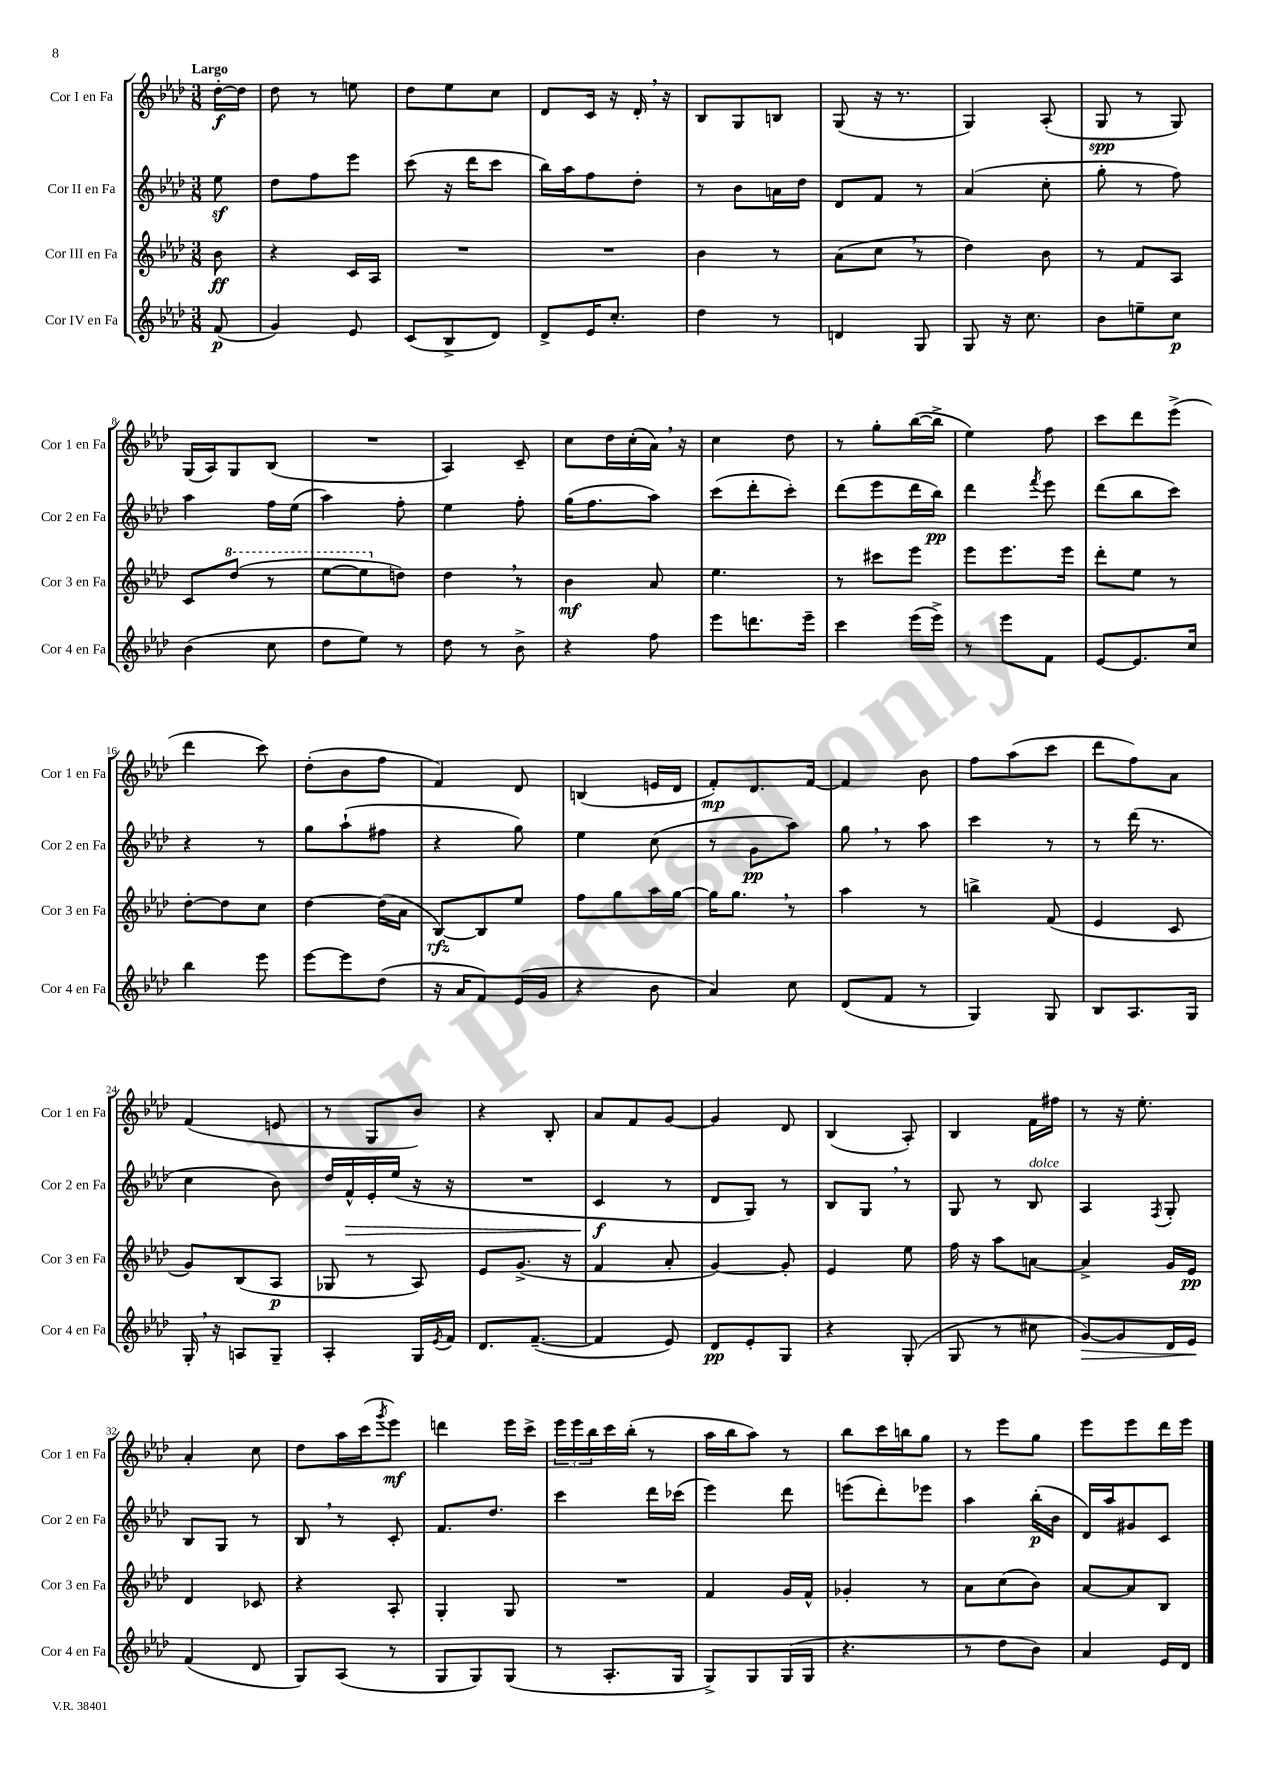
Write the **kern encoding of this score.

**kern	**kern	**kern	**kern
*staff4	*staff3	*staff2	*staff1
*clefG2	*clefG2	*clefG2	*clefG2
*k[b-e-a-d-]	*k[b-e-a-d-]	*k[b-e-a-d-]	*k[b-e-a-d-]
*M3/8	*M3/8	*M3/8	*M3/8
(8f	8b-	8ee-	[16dd-'
.	.	.	16dd-]
=	=	=	=
4g)	4r	8dd-	8dd-
.	.	8ff	8r
8e-	16c	8eee-	8ee
.	16A-	.	.
=	=	=	=
(8c	4.r	(8ccc	8dd-
8B-^	.	16r	8ee-
.	.	16ddd-	.
8d-)	.	8ccc	8cc
=	=	=	=
8d-^	4.r	16bb-)	8d-
.	.	16aa-	.
16e-	.	8ff	16c
8.cc'	.	.	16r
.	.	8dd-'	16d-'
.	.	.	16r
=	=	=	=
4dd-	4b-	8r	8B-
.	.	8b-	8G
8r	8r	16a	8B
.	.	16dd-	.
=	=	=	=
4d	(8a-	8d-	(8G
.	8cc	8f	16r
.	.	.	8.r
8G	8r	8r	.
=	=	=	=
8G	4dd-)	(4a-	4G)
16r	.	.	.
8.cc	.	.	.
.	8b-	8cc'	(8A-'
=	=	=	=
8b-	8r	8gg'	8G
8ee~	8f	8r	8r
8cc	8A-	8ff)	8G)
=	=	=	=
(4b-	8c	4aa-	(16G
.	.	.	16A-)
.	(8ddd-	.	8G
8cc	8r	16ff	(8B-
.	.	(16ee-	.
=	=	=	=
8dd-	[8eee-	4aa-)	4.r
8ee-)	8eee-]	.	.
8r	8dd)	8ff'	.
=	=	=	=
8dd-	4dd-	4ee-	4A-)
8r	.	.	.
8b-^	8r	8ff'	8c~
=	=	=	=
4r	4b-	(16gg	8cc
.	.	8.ff	.
.	.	.	16dd-
.	.	.	(16cc'
8ff	8a-	8aa-)	16a-)
.	.	.	16r
=	=	=	=
8eee-	4.ee-	(8ccc	4cc
8.ddd	.	8ddd-'	.
.	.	8ccc')	8dd-
16eee-~	.	.	.
=	=	=	=
4ccc	8r	(8ddd-	8r
.	8ccc#	8eee-	8gg'
(16eee-	8eee-	16ddd-	([16bb-
16eee-^)	.	16bb-)	16bb-^]
=	=	=	=
8r	8eee-	4ddd-	4ee-)
8eee-	8.eee-	.	.
.	.	8qfff	.
8f	.	8eee-	8ff
.	16eee-	.	.
=	=	=	=
[8e-	8ddd-'	(8ddd-	8ccc
8.e-]	8ee-	8bb-	8ddd-
.	8r	8ccc)	(8eee-^
16cc	.	.	.
=	=	=	=
4bb-	[8dd-'	4r	4ddd-
.	8dd-]	.	.
8eee-	8cc	8r	8ccc)
=	=	=	=
[8eee-	[4dd-	8gg	(8dd-'
8eee-]	.	(8aa-`	8b-
(8dd-	(16dd-]	8ff#	8ff
.	16a-	.	.
=	=	=	=
16r	[8B-)	4r	4f)
16a-	.	.	.
8f)	8B-]	.	.
(16e-	8ee-	8gg)	8d-
16g	.	.	.
=	=	=	=
4r	8ff	4ee-	(4B
.	8gg	.	.
8b-	16aa-	(8cc	16e
.	[16gg	.	16d-
=	=	=	=
4a-)	16gg]	8r	8f')
.	8.gg	.	.
.	.	8g	8.d-
8cc	8r	8aa-)	.
.	.	.	[16f
=	=	=	=
(8d-	4aa-	8gg	4f]
8f	.	8r	.
8r	8r	8aa-	8b-
=	=	=	=
4G)	4bb^	4ccc	8ff
.	.	.	(8aa-
8G	(8f	8r	8ccc
=	=	=	=
8B-	4e-	8r	8ddd-
8.A-	.	(16ddd-	8ff)
.	.	8.r	.
.	8c	.	8a-
16G	.	.	.
=	=	=	=
16G'	8g)	4cc	(4f
16r	.	.	.
8A	(8B-	.	.
8G~	8A-	8b-)	8e
=	=	=	=
4A-'	8G-	16dd-	8r
.	.	16f^^	.
.	8r	16e-'	8G
.	.	(16ee-	.
16G	8A-)	16r	8b-)
8qe-	.	.	.
16f	.	16r	.
=	=	=	=
8.d-	8e-	4.r	4r
.	(8.g^	.	.
([8.f~	.	.	.
.	.	.	8B-'
.	16r	.	.
=	=	=	=
4f]	4f	4c	8a-
.	.	.	8f
8e-)	8a-'	8r	[8g
=	=	=	=
8d-	[4g)	8d-	4g]
8e-'	.	8G)	.
8G	8g']	8r	8d-
=	=	=	=
4r	4e-	8B-	(4B-
.	.	8G	.
(8G'	8ee-	8r	8A-')
=	=	=	=
8G	16ff	8G	4B-
.	16r	.	.
8r	8aa-	8r	.
8cc#	[8a	8B-	16f
.	.	.	16ff#
=	=	=	=
[8g)	4a^]	4A-	8r
8g]	.	.	16r
.	.	.	8.ee-'
.	.	8qF	.
16d-	16g	8G'	.
16e-	16e-	.	.
=	=	=	=
(4f	4d-	8B-	4a-'
.	.	8G	.
8d-	8c-	8r	8cc
=	=	=	=
8G)	4r	8B-	8dd-
(8A-	.	8r	16aa-
.	.	.	(16ccc
.	.	.	8qggg
8r	8A-'	8c'	8eee-)
=	=	=	=
8G	4G'	8.f	4ddd
8G)	.	.	.
.	.	8.dd-	.
(8G	8G	.	16eee-
.	.	.	16ccc^
=	=	=	=
8r	4.r	4ccc	24eee-
.	.	.	24eee-
.	.	.	24bb-
8.A-'	.	.	16ccc
.	.	.	(16bb-'
.	.	16ddd-	8r
16G	.	(16ccc-	.
=	=	=	=
8G^)	4f	4eee-)	16aa-
.	.	.	16bb-
8G	.	.	8aa-)
(16G	16g	8ddd-	8r
16G	16f^^	.	.
=	=	=	=
4.r	4g-'	(8eee	8bb-
.	.	8ddd-')	16ccc
.	.	.	16bb
.	8r	8eee-	8gg
=	=	=	=
8r	8a-	4aa-	8r
8dd-	(8cc	.	8eee-
8b-)	8b-)	(16bb-'	8gg
.	.	16b-	.
=	=	=	=
4a-	[8a-	16d-)	8eee-
.	.	16aa-	.
.	8a-]	8g#	8eee-
16e-	8B-	8c	16ddd-
16d-	.	.	16eee-
==	==	==	==
*-	*-	*-	*-
